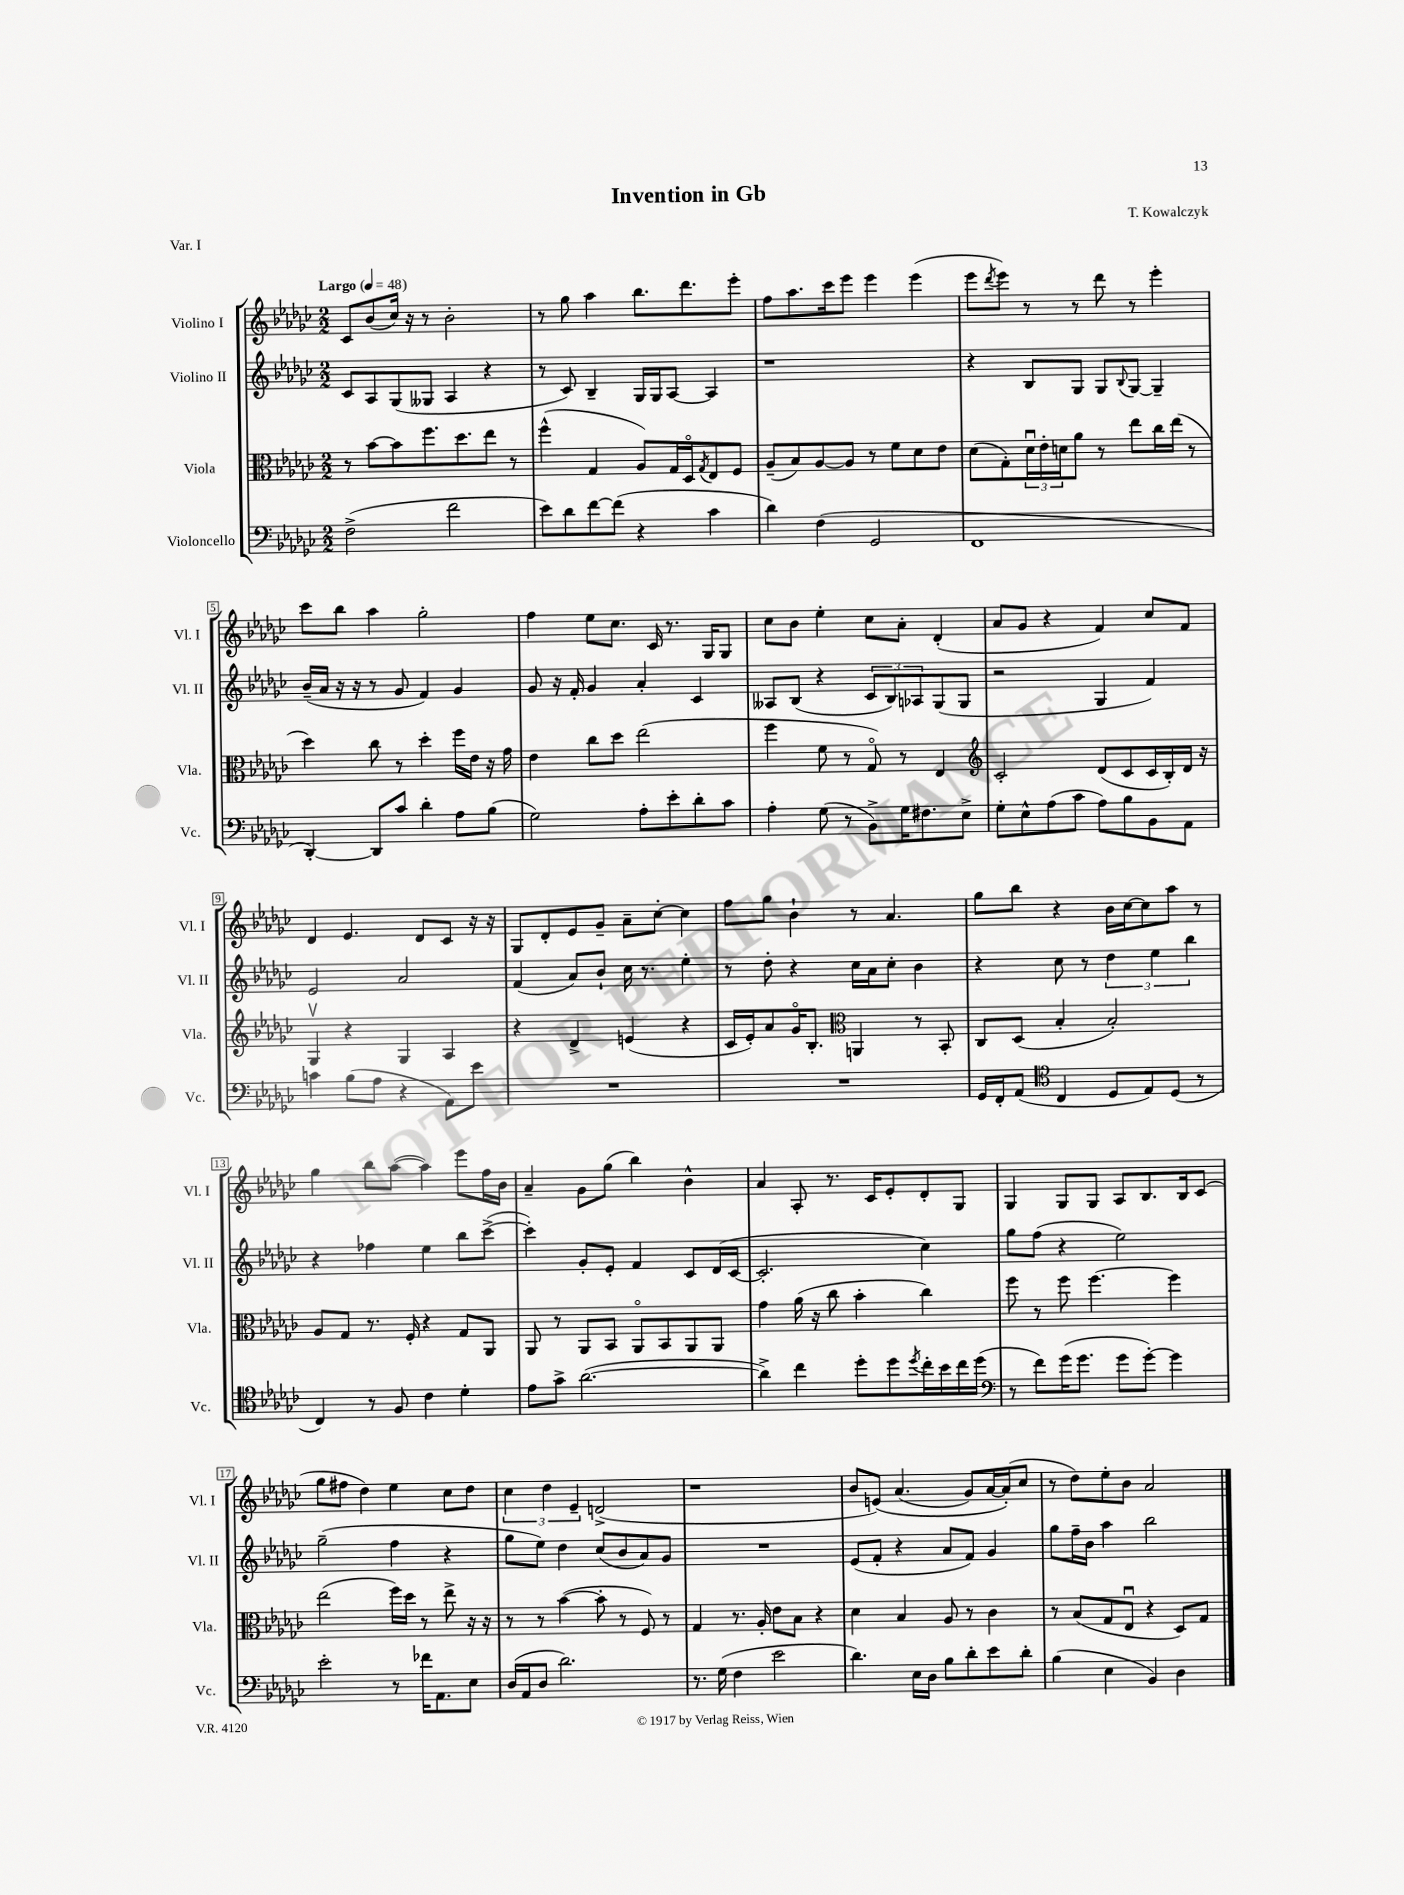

**kern	**kern	**kern	**kern
*staff4	*staff3	*staff2	*staff1
*clefF4	*clefC3	*clefG2	*clefG2
*k[b-e-a-d-g-c-]	*k[b-e-a-d-g-c-]	*k[b-e-a-d-g-c-]	*k[b-e-a-d-g-c-]
*M2/2	*M2/2	*M2/2	*M2/2
*MM48	*MM48	*MM48	*MM48
(2F^\	8r	8c-/L	8c-/L
.	[8b-\L	8A-/	(8b-/
.	8b-\]	(8G-/	16cc-/Jk)
.	.	.	16r
.	8.ff\	8G--/J	8r
2f\	.	4A-/	2b-'\
.	8.dd-\	.	.
.	8ee-\J	4r	.
.	8r	.	.
=	=	=	=
8e-\L)	(4ff^^\	8r	8r
8d-\	.	8c-/)	8gg-\
[8f\	4G-/	4B-~/	4aa-\
(8f\]J	.	.	.
4r	8A-/L)	16G-/LL	8.bb-\L
.	.	16G-/J	.
.	16G-/L	[8A-/J	.
.	16D-o/J	.	8.ddd-\
.	8qG-/	.	.
4c-\	8E-/	4A-/]	.
.	8F/J	.	8eee-'\J
=	=	=	=
4d-\)	(8A-~/L	1r	8ff\L
.	8B-/)	.	8.aa-\
(4F\	[8A-/	.	.
.	.	.	16ccc-\k
.	8A-/]J	.	8eee-\J
2GG-/	8r	.	4eee-\
.	8f\L	.	.
.	8d-\	.	(4eee-\
.	8e-\J	.	.
=	=	=	=
1FF	(8d-\L	4r	8eee-\L
.	.	.	8qddd-/
.	8G-'\)	.	8eee-\J)
.	24d-u\L	8B-/L	8r
.	24e-'\	.	.
.	24d\J	.	.
.	8a-\J	8G-/J	8r
.	8r	8G-/L	8ddd-\
.	.	8qqB-/	.
.	8ee-\L	[8G-/J	8r
.	16cc-\L	4G-~/]	4eee-'\
.	(16ee-\JJ	.	.
.	8r	.	.
=	=	=	=
[4DD-'/)	4dd-\)	(16b-~/LL	8ccc-\L
.	.	16a-/JJ	.
.	.	16r	8bb-\J
.	.	16r	.
8DD-/]L	8cc-\	8r	4aa-\
8c-/J	8r	8g-/	.
4d-'\	4dd-'\	4f/)	2gg-'\
8A-\L	16ff\LL	4g-/	.
.	16e-\JJ	.	.
(8B-\J	16r	.	.
.	16g-\	.	.
=	=	=	=
2G-\)	4e-\	8g-/	4ff\
.	.	16r	.
.	.	16f'/	.
.	8cc-\L	4g-/	8ee-\L
.	8dd-\J	.	8.cc-\J
8A-'\L	(2ee-\	4a-'/	.
.	.	.	16c-/
8e-'\	.	.	8.r
8d-'\	.	4c-/	.
.	.	.	16G-/LK
8c-\J	.	.	8G-/J
=	=	=	=
4A-'\	4ff\	8A--/L	8cc-\L
.	.	(8B-/J	8b-\J
(8G-\	8f\	4r	4ee-'\
8r	8r	.	.
8BB-^\L)	8G-o/)	12c-/L	8cc-\L
.	.	12B-/)	.
16G-\K	8r	.	8a-'\J
.	.	12A-/	.
8.F#\	.	.	.
.	4E-/	(8G-/	(4d-'/
8E-^\J	.	8G-/J	.
=	=	=	=
*	*clefG2	*	*
8G-'\L	2c-'/	2r	8a-/L
8E-^^\	.	.	8g-/J
(8A-\	.	.	4r
8c-\J	.	.	.
8A-\L)	(8d-/L	4G-/	4f/)
8B-\	8c-/	.	.
8BB-\	16c-/L	4f/)	8cc-/L
.	16B-'/)	.	.
8AA-\J	16d-/JJ	.	8f/J
.	16r	.	.
=	=	=	=
4c\	4G-v/	2e-/	4d-/
(8B-\L	4r	.	4.e-/
8A-\J	.	.	.
4r	4G-/	2a-/	.
.	.	.	8d-/L
8AA-\L)	4A-/	.	8c-/J
8e-\J	.	.	16r
.	.	.	16r
=	=	=	=
1r	4r	(4f/	8G-/L
.	.	.	8d-'/
.	4d-^/	8a-/L)	8e-/
.	.	8b-`/J	8g-~/J
.	(4e/	16cc-\	8a-~\L
.	.	8.r	.
.	.	.	[8cc-'\J
.	4r	4ee-'\	4cc-\]
=	=	=	=
1r	16c-/LL	8r	8ff\L
.	16e-'/J)	.	.
.	8a-/	8dd-'\	8gg-\J
.	16g-o/K	4r	4b-`\
.	8.B-'/J	.	.
*	*clefC3	*	*
.	4AA/	16cc-\LL	8r
.	.	16a-\J	.
.	.	8cc-'\J	4.a-/
.	8r	4b-\	.
.	8BB-'/	.	.
=	=	=	=
16GG-/LL	8C-/L	4r	8gg-\L
16FF'/J	.	.	.
(8AA-/J	(8D-/J	.	8bb-\J
*clefC4	*	*	*
4C-/	4B-'/	8cc-\	4r
.	.	8r	.
8D-/L	2B-'/)	6dd-\	16b-\LL
.	.	.	[16cc-\J
8E-/)	.	.	8cc-\]
.	.	6ee-\	.
(8D-/J	.	.	8aa-\J
.	.	6bb-\	.
8r	.	.	8r
=	=	=	=
4C-/)	8A-/L	4r	4gg-\
.	8G-/J	.	.
8r	8.r	4ff-\	8bb-\L
8F/	.	.	([8aa-\J
.	16F'/	.	.
4c-\	4r	4ee-\	4aa-\])
4d-'\	8G-/L	8bb-\L	8eee-\L
.	8AA-/J	([8ccc-^\J	16ff\L
.	.	.	16b-\JJ
=	=	=	=
8e-\L	8AA-/	4ccc-'\])	4a-~/
8g-^\J	8r	.	.
([2.a-\	8AA-/L	8g-'/L	8g-\L
.	8BB-/J	8e-'/J	(8gg-\J
.	8AA-o/L	4f/	4bb-\)
.	8BB-/	.	.
.	8AA-/	8c-/L	4b-^^\
.	8AA-/J	(16d-/L	.
.	.	[16c-/JJ	.
=	=	=	=
4a-^\])	4g-\	2.c-'/]	4a-/
4cc-\	(16a-\	.	8A-'/
.	16r	.	.
.	8cc-\	.	8.r
8dd-'\L	4b-'\	.	.
.	.	.	16c-/LK
8dd-\	.	.	8e-'/
8qdd-/	.	.	.
16cc-'\L	4cc-\)	4cc-\)	8d-'/
16b-\	.	.	.
16cc-\	.	.	8G-/J
(16dd-\JJ	.	.	.
=	=	=	=
*clefF4	*	*	*
8r	8ff\	8gg-\L	4G-/
8f\L)	8r	(8ff\J	.
(16g-\K	8ff\	4r	8G-/L
8.g-\J	.	.	.
.	[4.ff\	.	8G-/J
8g-\L	.	2ee-\)	8A-/L
[8g-'\J)	.	.	8.B-/
4g-\]	4ff\]	.	.
.	.	.	16B-/k
.	.	.	(8c-/J
=	=	=	=
2e-'\	(2ee-\	(2gg-~\	8gg-\L
.	.	.	8ff#\J
.	.	.	4dd-\)
8r	16ff\LL)	4ff\	4ee-\
.	16dd-\JJ	.	.
16f-\LK	8r	.	.
8.AA-\	.	.	.
.	8ee-^\	4r	8cc-\L
8E-\J	16r	.	8dd-\J
.	16r	.	.
=	=	=	=
(16D-/LL	8r	8gg-\L	6cc-\
16AA-/J	.	.	.
8D-/J	8r	8ee-\J)	.
.	.	.	6dd-\
2.d-\)	([4b-\	4dd-\	.
.	.	.	6e-~/
.	8b-'\]	(8cc-/L	(2d^/
.	8r	8b-/	.
.	8F/)	8a-/)	.
.	8r	8g-/J	.
=	=	=	=
8.r	4G-/	1r	1r
(16G-\	.	.	.
4F\	8.r	.	.
.	16A-'/	.	.
2e-\	8e-\L	.	.
.	8B-\J	.	.
.	4r	.	.
=	=	=	=
4.d-\)	4d-\	(8e-/L	8b-/L
.	.	8f'/J	&(8e/J)
.	4B-/	4r	(4.a-/
16E-\LL	.	.	.
16D-\JJ	.	.	.
8B-\L	8A-/	8a-/L	.
8d-'\	8r	8f/J)	8g-/L)
8e-\	4c-\	4g-/	[16a-/L
.	.	.	(16a-'/]J&)
8d-'\J	.	.	8cc-/J
=	=	=	=
(4B-\	8r	8gg-\L	8r
.	(8B-/L	16ff~\L	8dd-\L)
.	.	16b-\JJ	.
4E-\	8G-/	4aa-\	8ee-'\
.	8E-u/J	.	8b-\J
4BB-/)	4r	2bb-\	2a-/
4D-\	8D-/L)	.	.
.	8G-/J	.	.
==	==	==	==
*-	*-	*-	*-
